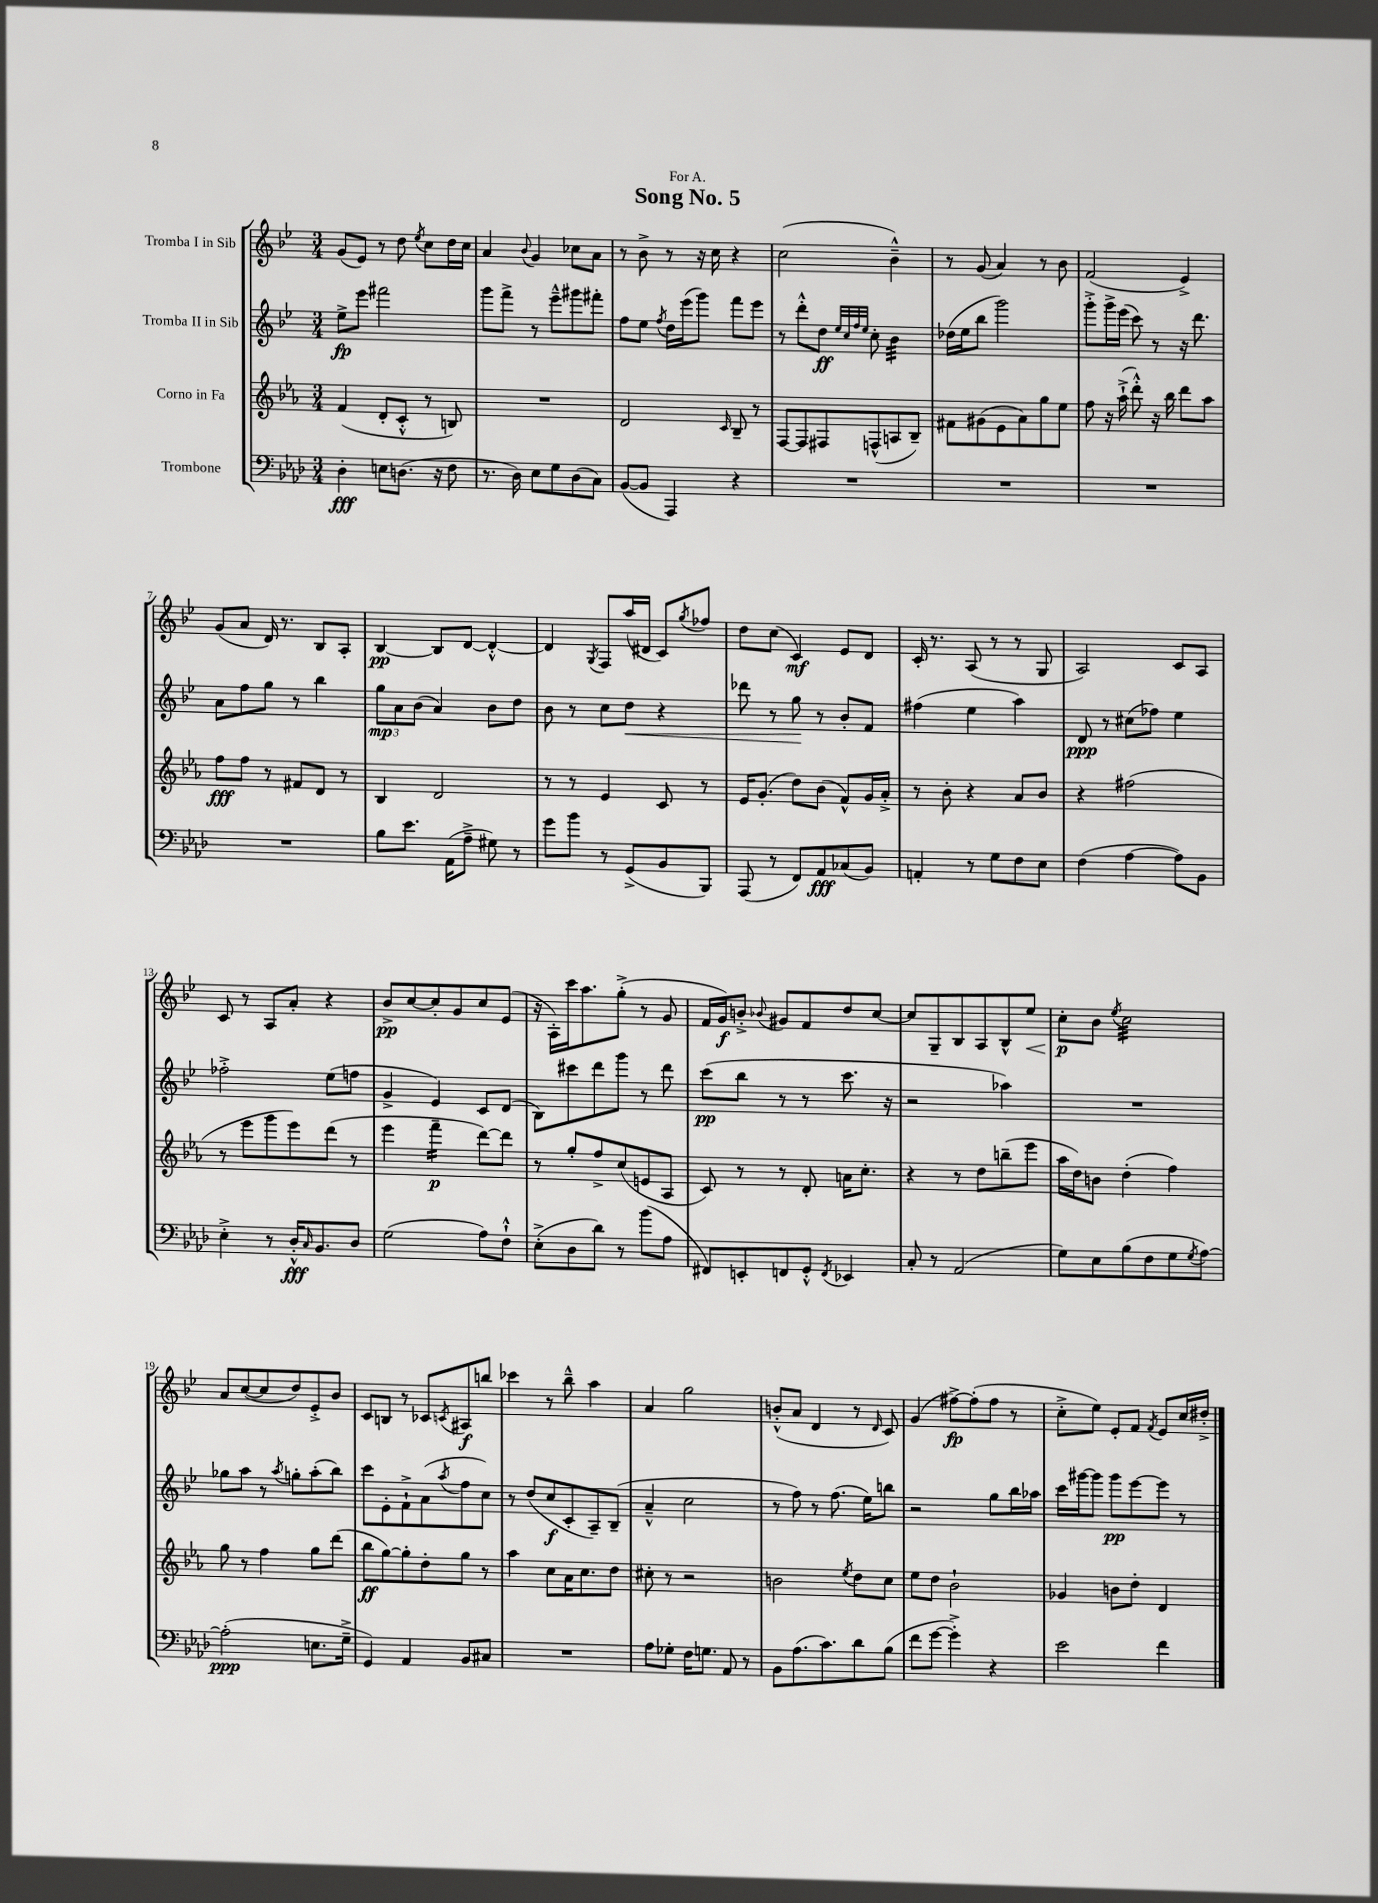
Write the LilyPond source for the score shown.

\header { title = "Song No. 5" dedication = "For A." }
<<
\new StaffGroup <<
\new Staff = "s0" \with { instrumentName = "Tromba I in Sib" } {
    \clef treble \key bes \major \numericTimeSignature \time 3/4
    g'8( ees'8) r8 d''8 \acciaccatura { ees''8 } c''8 d''16 c''16 |
    a'4 \appoggiatura { bes'8 } g'4 ces''8 a'8 |
    r8 bes'8-> r8 r16 c''16 r4 |
    c''2( bes'4---^) |
    r8 g'8( a'4) r8 bes'8 |
    f'2( ees'4->) |
    g'8( a'8 d'16) r8. bes8 a8-. |
    bes4~\pp bes8 d'8~ d'4~-.-^ |
    d'4 \acciaccatura { g8 } f8 a''16( dis'16 c'8) \acciaccatura { g''8 } fes''8 |
    d''8 c''8( c'4\mf) ees'8 d'8 |
    c'16-. r8. a8( r8 r8 g8 |
    a2) c'8 a8 |
    c'8 r8 a8 a'8-. r4 |
    bes'8->\pp c''8~ c''8-. g'8 c''8 ees'8( |
    r16 a16-.) c'''16 a''8. g''8-.->( r8 g'8 |
    f'16 g'16\f) b'8-.-> \appoggiatura { bes'8 } gis'8 f'8 d''8 c''8~ |
    c''8 g8-- bes8 a8 bes8-^ ees''8\< |
    c''8-.\p\! bes'8 \acciaccatura { ees''8 } c''2:32 |
    a'8 c''8~( c''8 d''8) ees'8-.-> bes'8 |
    c'8 b8 r8 ces'8 \acciaccatura { c'8 } ais8\f b''8 |
    ces'''4 r8 bes''8---^ a''4 |
    a'4 g''2 |
    b'8-.-^( a'8 d'4 r8 \grace { d'16 } c'8) |
    g'4( fis''8~->\fp) fis''8-.( fis''8 r8 |
    c''8-.-> ees''8) ees'8-. f'8 \acciaccatura { f'8 } ees'8 c''16 dis''16-.-> \bar "|." |
}
\new Staff = "s1" \with { instrumentName = "Tromba II in Sib" } {
    \clef treble \key bes \major \numericTimeSignature \time 3/4
    ees''8->\fp ees'''8 fis'''2 |
    g'''8 f'''8-> r8 ees'''8---^ gis'''8 fis'''8-. |
    f''8 ees''8 \acciaccatura { f''8 } d''16 ees'''16( g'''8) f'''8 ees'''8 |
    r8 d'''8-.-^ d''8\ff \grace { ees''32 c''32 f''32 ees''32 } c''8-. bes'4:32 |
    des''16( ees''16 bes''8 g'''2) |
    g'''8-.-> g'''16-> ees'''16( c'''8) r8 r16 d'''8. |
    a'8 f''8 g''8 r8 bes''4 |
    \tuplet 3/2 { g''8\mp a'8 bes'8( } a'4) bes'8 d''8 |
    bes'8 r8 c''8 d''8\< r4 |
    des'''8 r8 g''8\! r8 bes'8-. f'8 |
    fis''4( ees''4 a''4) |
    d'8\ppp r8 cis''8( fes''8) ees''4 |
    fes''2-.-> ees''8( f''8 |
    g'4-> ees'4) c'8 d'8( |
    bes8) cis'''8 d'''8 g'''8 r8 d'''8 |
    c'''8\pp( bes''8 r8 r8 c'''8. r16 |
    r2 aes''4) |
    R2. |
    ges''8 a''8 r8 \acciaccatura { a''8 } g''8-. a''8-.( bes''8) |
    c'''8 ees'8-. f'8-!-> a'8( \acciaccatura { a''8 } f''8 c''8) |
    r8 d''8( c''8\f c'8-. a8--) bes8--( |
    a'4---^ c''2 |
    r8 f''8) r8 f''8.( ees''16) b''8 |
    r2 g''8 bes''16 aes''16 |
    c'''16 gis'''16~ gis'''8 gis'''8\pp ees'''8~ ees'''8 r8 \bar "|." |
}
\new Staff = "s2" \with { instrumentName = "Corno in Fa" } {
    \clef treble \key ees \major \numericTimeSignature \time 3/4
    f'4( d'8-. c'8-.-^ r8 b8) |
    R2. |
    d'2 \grace { c'16 } bes8-- r8 |
    f8~ f8 fis8 f8-^( a8 bes8--) |
    fis'8 gis'8( ees'8 aes'8) g''8 ees''8 |
    f''8 r16 aes''16-!->( d'''8-.-^) r16 bes''16 d'''8 aes''8 |
    f''8\fff f''8 r8 fis'8 d'8 r8 |
    bes4 d'2 |
    r8 r8 ees'4 c'8 r8 |
    ees'16 g'8.-.( d''8) bes'8( f'8-^) g'16 aes'16-.-> |
    r8 bes'8-. r4 aes'8 bes'8 |
    r4 fis''2( |
    r8 ees'''8 g'''8 ees'''8) d'''8( r8 |
    ees'''4 f'''4:16--\p d'''8~) d'''8 |
    r8 g''8-. f''8-> c''8( e'8 aes8 |
    c'8) r8 r8 d'8-. a'16 c''8.-. |
    r4 r8 d''8 b''8--( ees'''8 |
    aes''16 d''16) b'8 d''4-.( f''4) |
    g''8 r8 f''4 g''8 d'''8( |
    bes''8\ff g''8~) g''8-. d''8-. g''8 r8 |
    aes''4 c''8 aes'16 c''8. d''8 |
    cis''8-. r8 r2 |
    b'2 \acciaccatura { ees''8 } d''8 c''8 |
    ees''8 d''8 bes'2-! |
    ges'4 b'8 d''8-. d'4 \bar "|." |
}
\new Staff = "s3" \with { instrumentName = "Trombone" } {
    \clef bass \key aes \major \numericTimeSignature \time 3/4
    des4-.\fff e8 d8.( r16 f8 |
    r8. des16) ees8 g8 des8( c8) |
    bes,8~( bes,8 aes,,4) r4 |
    R2. |
    R2. |
    R2. |
    R2. |
    bes8 ees'8. aes,16( aes8---> gis8) r8 |
    g'8 bes'8 r8 g,8->( bes,8 bes,,8) |
    aes,,8( r8 f,8) aes,8\fff ces8( bes,8) |
    a,4-. r8 g8 f8 ees8 |
    f4( aes4~ aes8) bes,8 |
    ees4-.-> r8 des16-.-^\fff \grace { c16 } bes,8. des8 |
    g2( aes8) f8-!-^ |
    ees8-.->( des8 des'8) r8 bes'8( aes8 |
    fis,8) e,8-. f,8 g,8-.-^ \acciaccatura { f,8 } ees,4 |
    c8-. r8 aes,2( |
    g8) ees8 bes8( f8 g8 \acciaccatura { g8 } aes8~) |
    aes2-.\ppp( e8. g16---> |
    g,4) aes,4 bes,8 cis8 |
    R2. |
    aes8 ges8-. f16 g8. aes,8 r8 |
    bes,8 aes8.( c'8.) des'8 bes8( |
    f'8 g'8~ g'4-.->) r4 |
    ees'2 f'4 \bar "|." |
}
>>
>>
